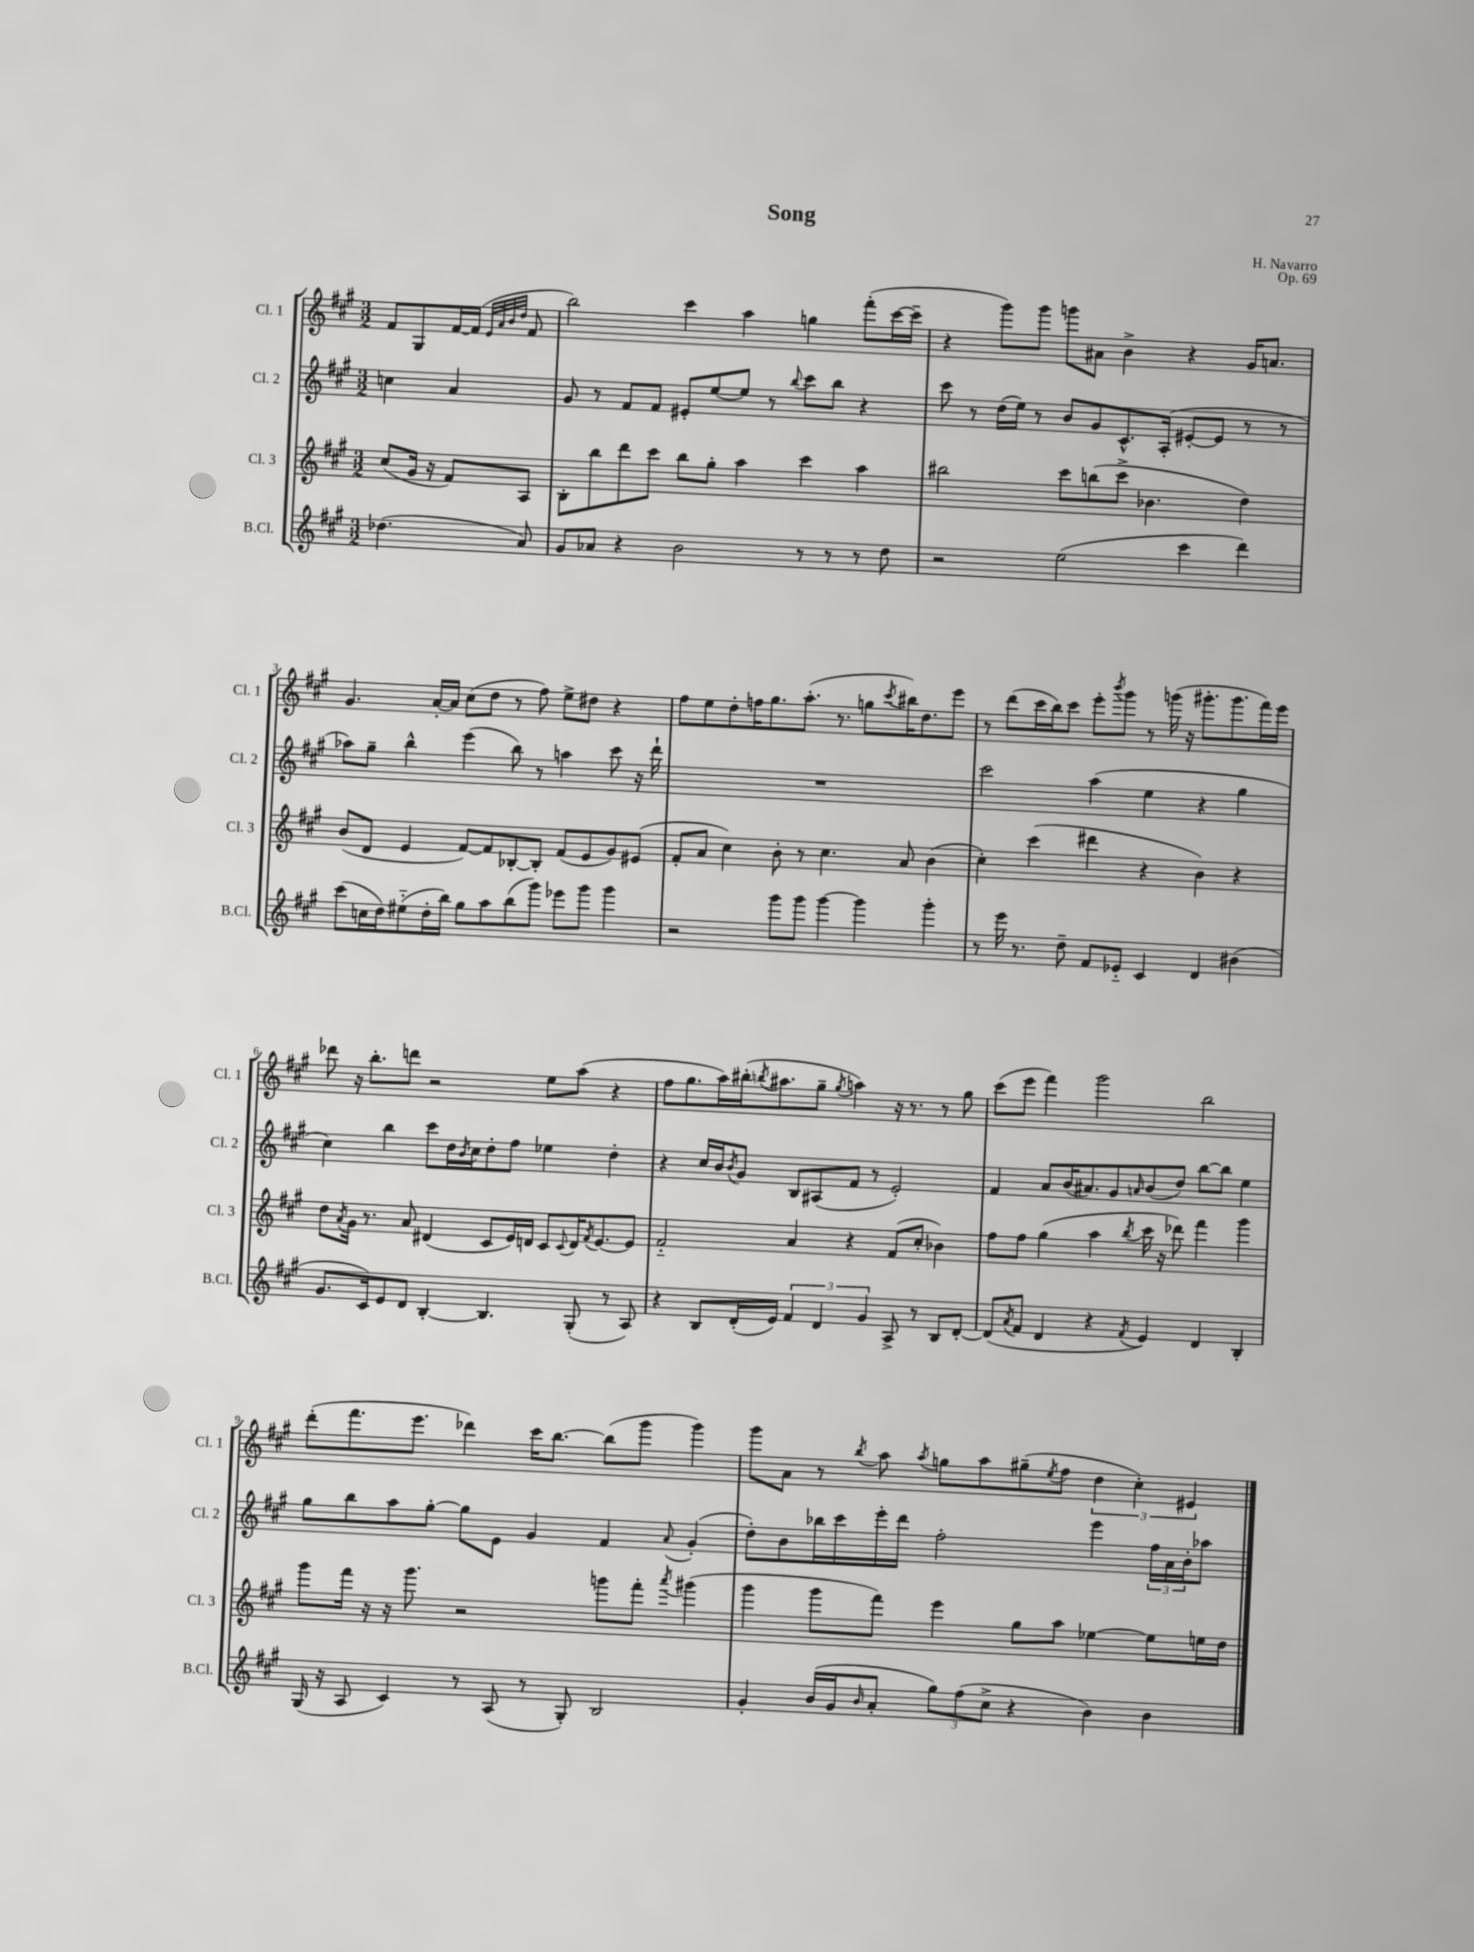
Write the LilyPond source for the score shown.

\header { title = "Song" composer = "H. Navarro" opus = "Op. 69" }
<<
\new StaffGroup <<
\new Staff = "s0" \with { instrumentName = "Cl. 1" shortInstrumentName = "Cl. 1" } {
    \clef treble \key a \major \numericTimeSignature \time 3/2 \partial 2
    fis'8 gis8 fis'16~ fis'16( \grace { e'32 a'32 b'32 d''32 } fis'8 |
    b''2) cis'''4 a''4 g''4 fis'''8-.( cis'''16~ cis'''16-- |
    r4 gis'''8) gis'''8 g'''8 ais'8 b'4-> r4 gis'16 a'8. |
    gis'4. a'16~-. a'16 cis''8( d''8 r8 fis''8) e''8-> dis''8 r4 |
    fis''8 e''8 d''8-. f''16 gis''8. a''8.-.( r8. g''8 \acciaccatura { cis'''8 } bis''16) d''8. e'''8 |
    r8 d'''8( cis'''16 b''16) cis'''8 e'''8-. \acciaccatura { b'''8 } gis'''8 r8 g'''16( r16 gis'''8.-. gis'''8. fis'''16) e'''16 |
    des'''8 r16 b''8.-. d'''8 r2 e''8 a''8( r4 |
    fis''8 gis''8. a''16) bis''16-.( \acciaccatura { b''8 } ais''8. gis''8-- \acciaccatura { gis''8 } a''4) r16 r8. r8 gis''8 |
    cis'''8( e'''8 fis'''4) gis'''2 b''2 |
    d'''8-.( fis'''8. e'''8. des'''4) cis'''16 b''8.~ b''8( gis'''8 gis'''4) |
    gis'''8 a'8 r8 \acciaccatura { b''8 } a''8 \acciaccatura { a''8 } g''8 a''8 gis''8--( \acciaccatura { e''8 } fis''8 \tuplet 3/2 { d''4 cis''4-.) eis'4 } \bar "|." |
}
\new Staff = "s1" \with { instrumentName = "Cl. 2" shortInstrumentName = "Cl. 2" } {
    \clef treble \key a \major \numericTimeSignature \time 3/2 \partial 2
    c''4 a'4 |
    gis'8 r8 fis'8 fis'8 eis'8-. e''8~ e''8 r8 \appoggiatura { b''8 } cis'''8 b''8 r4 |
    cis'''8 r8 d''16( e''16) r8 b'8 gis'8 cis'8.-^ a16-.( eis'8~-. eis'8 r8 r8 |
    aes''8) gis''8-- b''4-^ e'''4( b''8) r8 a''4 cis'''8 r16 d'''16-! |
    R1. |
    cis'''2 a''4( e''4 r4 gis''4 |
    cis''4) b''4 cis'''8 d''16 \acciaccatura { b'8 } cis''16 d''8-. fis''8 ees''4 d''4-. |
    r4 cis''16 b'16 \acciaccatura { b'8 } gis'8 b8 ais8( fis'8 r8 e'2-.) |
    fis'4 a'8 b'16( ais'8.) gis'8 \grace { a'16 } b'8( d''8) b''8~ b''8 e''4 |
    gis''8 b''8 a''8 gis''8~-. gis''8 e'8 gis'4 fis'4 \appoggiatura { a'8 } gis'4-.( |
    d''8-.) b'8 bes''16 cis'''16 e'''16-. d'''16 fis''2-. e'''4 \tuplet 3/2 { fis''16 a'16 b'16-. } aes''8 \bar "|." |
}
\new Staff = "s2" \with { instrumentName = "Cl. 3" shortInstrumentName = "Cl. 3" } {
    \clef treble \key a \major \numericTimeSignature \time 3/2 \partial 2
    cis''8( gis'16 r16 fis'8) a8 |
    b8-. b''8 d'''8 cis'''8 b''8 gis''8-. a''4 cis'''4 a''4 |
    bis''2 cis'''8 b''8( cis'''8-> bes'4. d''4) |
    b'8( d'8 e'4 fis'8~) fis'8 bes8~-. bes8-. fis'8( e'8 gis'8) eis'8( |
    fis'8-. a'8 cis''4) b'8-. r8 cis''4. a'8 b'4( |
    cis''4-.) cis'''4( dis'''4 r4 b'4) r4 |
    d''8 \acciaccatura { a'8 } gis'16 r8. a'8 dis'4( cis'8 e'16) d'16 cis'8 \appoggiatura { cis'8 } d'16 \acciaccatura { fis'8 } e'8.~ e'8 |
    fis'2-_ a'4 r4 fis'8( cis''8-. bes'4) |
    fis''8 fis''8 gis''4( a''4 \acciaccatura { b''8 } cis'''16 r16 des'''8) fis'''4 gis'''4 |
    gis'''8 fis'''16 r16 r16 gis'''8. r2 g'''8 fis'''8-. \acciaccatura { a'''8 } gis'''4( |
    gis'''4 gis'''8 fis'''8) e'''4 gis''8 a''8 ees''4~ ees''8 e''16 d''16 \bar "|." |
}
\new Staff = "s3" \with { instrumentName = "B.Cl." shortInstrumentName = "B.Cl." } {
    \clef treble \key a \major \numericTimeSignature \time 3/2 \partial 2
    des''4.( a'8) |
    gis'8 aes'8 r4 b'2 r8 r8 r8 d''8 |
    r2 e''2( cis'''4 d'''4) |
    cis'''8( c''16 d''16) eis''8-_( d''16-. b''16) gis''8 a''8 b''8( gis'''8) ees'''8 gis'''8 gis'''4 |
    r2 gis'''8 gis'''8 gis'''4~ gis'''4 gis'''4-. |
    r8 e'''16 r8. d''8-- fis'8 ees'8-_ cis'4 d'4 bis'4( |
    gis'8. cis'16) e'8 d'8 b4~-. b4. gis8-.( r8 a8) |
    r4 b8 d'16-.( e'16) \tuplet 3/2 { fis'4 d'4 gis'4 } a8-> r8 b8 d'8~-. |
    d'8( \acciaccatura { a'8 } fis'8 d'4 r4 \acciaccatura { fis'8 } e'4) d'4 b4-. |
    gis16( r16 a8 cis'4) r8 a8( r8 gis8-.) b2 |
    gis'4-. b'16( gis'16 \grace { b'16 } a'8-. \tuplet 3/2 { gis''8) fis''8( cis''8-> } r4 b'4) b'4 \bar "|." |
}
>>
>>
